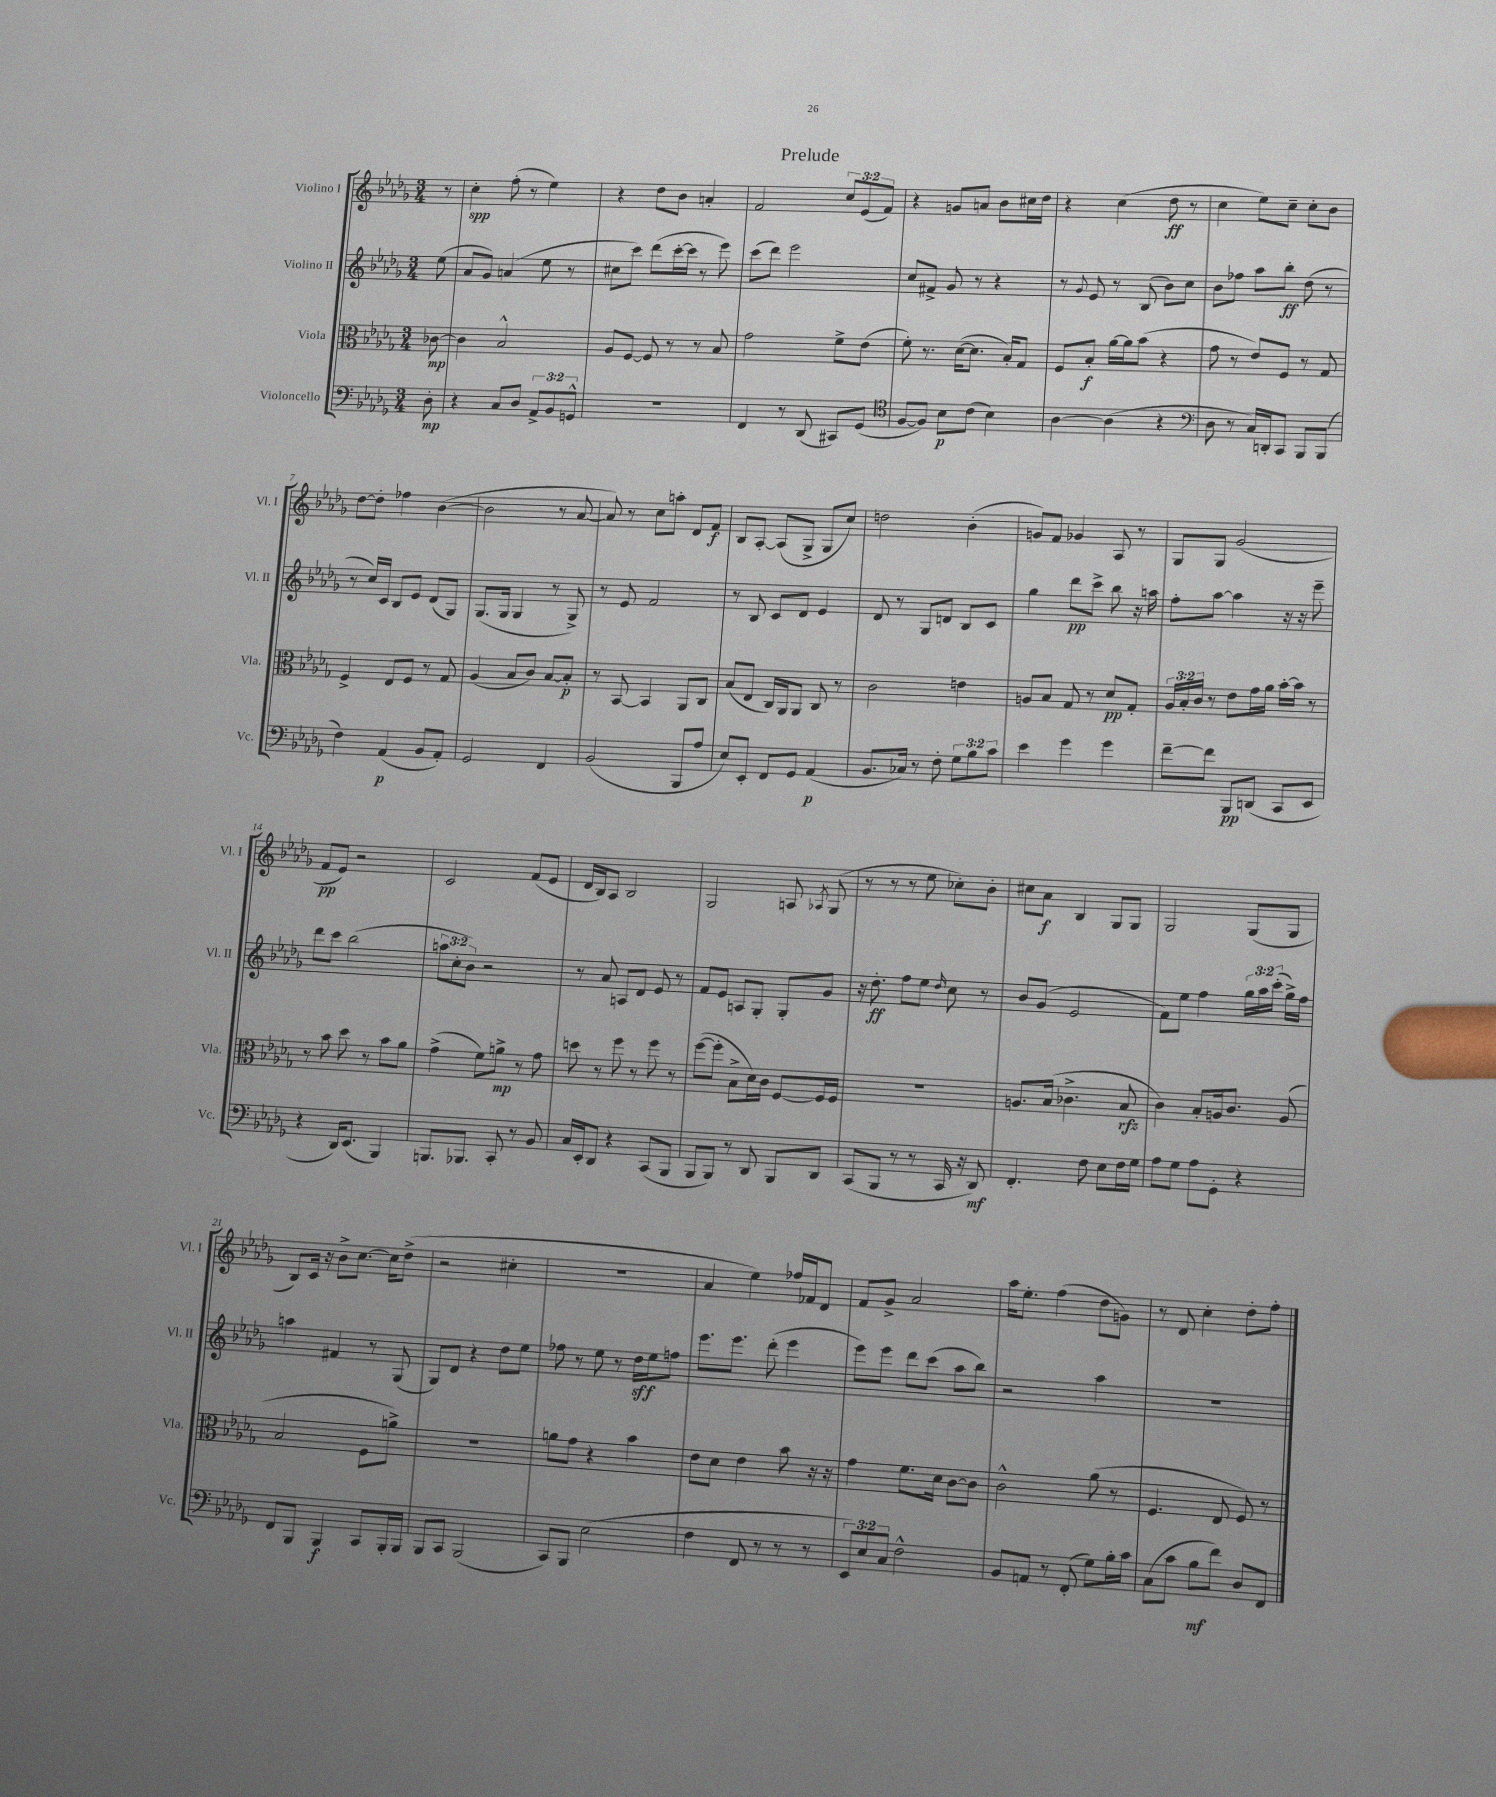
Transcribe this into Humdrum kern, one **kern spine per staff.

**kern	**kern	**kern	**kern
*staff4	*staff3	*staff2	*staff1
*clefF4	*clefC3	*clefG2	*clefG2
*k[b-e-a-d-g-]	*k[b-e-a-d-g-]	*k[b-e-a-d-g-]	*k[b-e-a-d-g-]
*M3/4	*M3/4	*M3/4	*M3/4
8D-'\	[8c-\	(8ee-\	8r
=	=	=	=
4r	4c-\]	8a-/L	4cc'\
.	.	8g-/J)	.
8C/L	2B-^^/	(4a/	(8ff'\
8D-/J	.	.	8r
12AA-^/L	.	8ee-\	4ee-\)
12BB-/	.	.	.
.	.	8r	.
12GG^^/J	.	.	.
=	=	=	=
2.r	8A-/L	8cc#\L	4r
.	[8F/J	8ccc\J)	.
.	8F/]	(8ddd-\L	8dd-\L
.	8r	[16ccc'\L	8b-\J
.	.	16ccc\]JJ	.
.	8r	8r	4a'/
.	8B-/	8eee-\)	.
=	=	=	=
4FF/	2g-\	(8ccc\L	2f/
.	.	8ddd-\J)	.
8r	.	2eee-\	.
(8DD-/	.	.	.
8CC#/L)	8f^\L	.	12cc/L
.	.	.	(12e-/
(8GG-/J	(8e-\J	.	.
.	.	.	12f/J)
=	=	=	=
*clefC4	*	*	*
[8F/L	8f'\)	8cc/L	4r
8F/]J)	8.r	8f#^/J	.
8B-\L	.	8g-/	8g/L
.	([16d-\LK	.	.
(8c\J	8.d-\]J	8r	8a/J
4B-\)	.	4r	8b-\L
.	16B-'/LK)	.	.
.	8G-/J	.	16cc#\L
.	.	.	16dd-\JJ
=	=	=	=
[4A-\	8F/L	8r	4r
.	.	8qqg-/	.
.	8B-'/J	8e-/	.
(4A-\]	[16a-\LL	8r	(4cc\
.	16a-\]J	.	.
.	(8b-\J	(8B-/	.
4r	4r	8b-\L)	8dd-\
.	.	8cc\J	8r
=	=	=	=
*clefF4	*	*	*
8D-\	8g-\	8b-\L	4cc\
8r	8r	8ff-\J	.
16C/LL)	8e-/L)	8aa-\L	8ee-\L)
16DD'/J	.	.	.
8CC/J	8F/J	8bb-'\J	8cc~\J
8BBB-/L	8r	(8dd-\	8cc'\L
(8BBB-/J	8G-/	8r	8b-\J
=	=	=	=
4F\)	4F^/	8r	[8dd-\L
.	.	16cc/LL)	8dd-'\]J
.	.	16c/JJ	.
(4AA-/	8E-/L	8B-/L	4ff-\
.	8F/J	8e-/J	.
8BB-/L	8r	(8d-/L	([4b-\
8AA-'/J)	8G-/	8G-/J)	.
=	=	=	=
2GG-/	(4A-/	(8.G-/L	2b-\]
.	.	16G-/Jk	.
.	8B-/L	4G-/	.
.	8c/J)	.	.
4FF/	[8B-/L	8r	8r
.	8B-'/]J	8G-^/)	[8a-/
=	=	=	=
(2BB-/	8r	8r	8a-/])
.	[8BB-/	8e-/	8r
.	4BB-/]	2f/	8cc\L
.	.	.	8aa'\J
8BBB-/L	8AA-/L	.	8d-/L
8A-/J	8C/J	.	8f/J
=	=	=	=
8E-/L)	(8B-/L	8r	8B-/L
8EE-'/J	8E-/J	8B-/	[8A-'/J
8FF/L	16C/LL)	8c/L	(8A-/]L
.	16AA-/J	.	.
8GG-/J	8AA-/J	8d-/J	8G-^/J
(4AA-/	8C/	4e-/	8G-/L
.	8r	.	8cc/J)
=	=	=	=
8.BB-/L	2c\	8d-/	2dd\
.	.	8r	.
16C-/Jk)	.	.	.
8r	.	8G-/L	.
8F'\	.	8d/J	.
12G-\L	4e\	8B-/L	(4b-'\
12B-\	.	.	.
.	.	8c/J	.
12c\J	.	.	.
=	=	=	=
4e-\	8A/L	4gg-\	8g/L)
.	8B-/J	.	8f/J
4g-\	8G-/	8ddd-\L	4g-/
.	8r	8ccc^\J	.
4g-\	8d-/L	8bb-\	8A-/
.	8G-'/J	16r	8r
.	.	16aa\	.
=	=	=	=
[8f~\L	24A-/LL	8ff'\L	8G-/L
.	24B-'/	.	.
.	24c/JJ	.	.
8f\]J	8r	[8aa-\J	8G-/J
8BBB-/L	8e-\L	4aa-\]	(2g-/
(8DD/J	16g-\L	.	.
.	16a-\JJ	.	.
8CC/L	[16b-'\LL	16r	.
.	16b-\]JJ	16r	.
8EE-/J	8r	8eee-~\	.
=	=	=	=
4r	8r	8ddd-\L	8f/L
.	8b-\	8ccc\J	8e-/J)
16DD-/LK)	8dd-\	(2bb-\	2r
(8.EE-/J	.	.	.
.	8r	.	.
4BBB-/)	8b-\L	.	.
.	8a-\J	.	.
=	=	=	=
8.BBB/L	(4g-^\	12aa\L	2c/
.	.	12cc'\	.
.	.	12b-\J)	.
8.BBB-/J	.	.	.
.	8f\L)	2r	.
8CC'/	8a^\J	.	.
8r	8r	.	(8f/L
8BB-/	8g-\	.	8e-/J
=	=	=	=
16C/LL	8dd\	8r	16d-/LL
16EE-'/J	.	.	16B-/J)
8DD-/J	8r	8a-/	8A-/J
4r	8ff\	8A/L	2B-/
.	8r	8d-/J	.
(8CC/L	8ff\	8e-/	.
8BBB-/J	8r	8r	.
=	=	=	=
8BBB-/L	([8ff\L	8f/L	2G-/
8BBB-/J)	8ff'\]J	8e-/J	.
8r	8B-^\L	8A/L	.
8DD-/	16d-\L)	8G-'/J	.
.	16c\JJ	.	.
8BBB-/L	[8F/L	8G-'/L	8A/
.	.	.	8qA-/
8DD-/J	16F/]L	8g-/J	(8G-/
.	16F/JJ	.	.
=	=	=	=
(8CC/L	2.r	16r	8r
.	.	8.dd-'\	.
8BBB-/J	.	.	8r
8r	.	8ff\L	8r
8r	.	8ee-\J	8ee-\
.	.	16qqdd-/	.
16CC/	.	8cc\	8cc-'\L)
16r	.	.	.
8DD-/)	.	8r	8b-'\J
=	=	=	=
4.FF'/	8.A/L	8b-/L	8cc#\L
.	.	(8g-/J	8a-\J
.	(16B-/Jk	.	.
.	4.c-^\	2e-/	4B-/
8F\	.	.	.
8E-\L	.	.	8G-/L
16F\L	8B-/	.	8G-/J
16G-\JJ	.	.	.
=	=	=	=
8A-\L	4c\)	8f\L)	2G-/
8G-\J	.	8ee-\J	.
8A-\L	8B-'/L	4ff\	.
8GG-'\J	16A/k	.	.
.	8.c/J	.	.
4r	.	24gg-\LL	(8G-/L
.	.	24aa-\	.
.	.	(24ccc'\JJ	.
.	(8A/	16gg-^\LL)	8G-/J
.	.	16ff\JJ	.
=	=	=	=
8FF/L	2B-/	4aa\	8B-/L)
8BBB-/J	.	.	16c/Jk
.	.	.	16r
4BBB-/	.	4f#/	8b-^\L
.	.	.	[8.cc\J
8CC/L	8F\L	8r	.
.	.	.	16cc\]LK
16BBB-'/L	8a^\J)	(8G-/	(8dd-^\J
16BBB-/JJ	.	.	.
=	=	=	=
8BBB-/L	2.r	8G-/L)	2r
8CC/J	.	8d-/J	.
(2BBB-/	.	4r	.
.	.	8dd-\L	4cc#'\
.	.	8ee-\J	.
=	=	=	=
8CC/L)	8a\L	8ff-\	2.r
8BBB-/J	8g-\J	8r	.
(2E-\	4r	8ee-\	.
.	.	8r	.
.	4b-\	16dd-\LL	.
.	.	16ee-\J	.
.	.	8ff\J	.
=	=	=	=
4F\	8e-\L	8.eee-\L	4a-/
.	8d-\J	.	.
.	.	8.eee-\J	.
8FF/	4e-\	.	4ee-\)
8r	.	(8ddd-'\	.
8r	8b-\	4eee-\	16ff-/LL
.	.	.	16f-/J
8r	16r	.	8d-/J
.	16r	.	.
=	=	=	=
12EE-/L)	4g-\	8eee-\L)	8f/L
12E-/	.	.	.
.	.	8eee-\J	8g-^/J
12C/J	.	.	.
2F^^\	8.f\L	8ddd-\L	2a-/
.	.	(8ccc\J	.
.	16d-\Jk	.	.
.	[8c\L	8aa-\L	.
.	8c\]J	8bb-\J)	.
=	=	=	=
8BB-/L	2c^^\	2r	16aa-\LK
.	.	.	8.ee-'\J
8AA/J	.	.	.
8r	.	.	(4ff\
(8FF'/	.	.	.
8G-\L)	(8a-\	4aa-\	8dd-\L
16B-'\L	8r	.	8g\J)
16c\JJ	.	.	.
=	=	=	=
(8C\L	4.F/	2.r	8r
8c\J	.	.	8d-/
8B-\L	.	.	4cc'\
8f\J)	8E-/	.	.
8D-/L	8F/)	.	8dd-'\L
8FF/J	8r	.	8ff'\J
==	==	==	==
*-	*-	*-	*-
